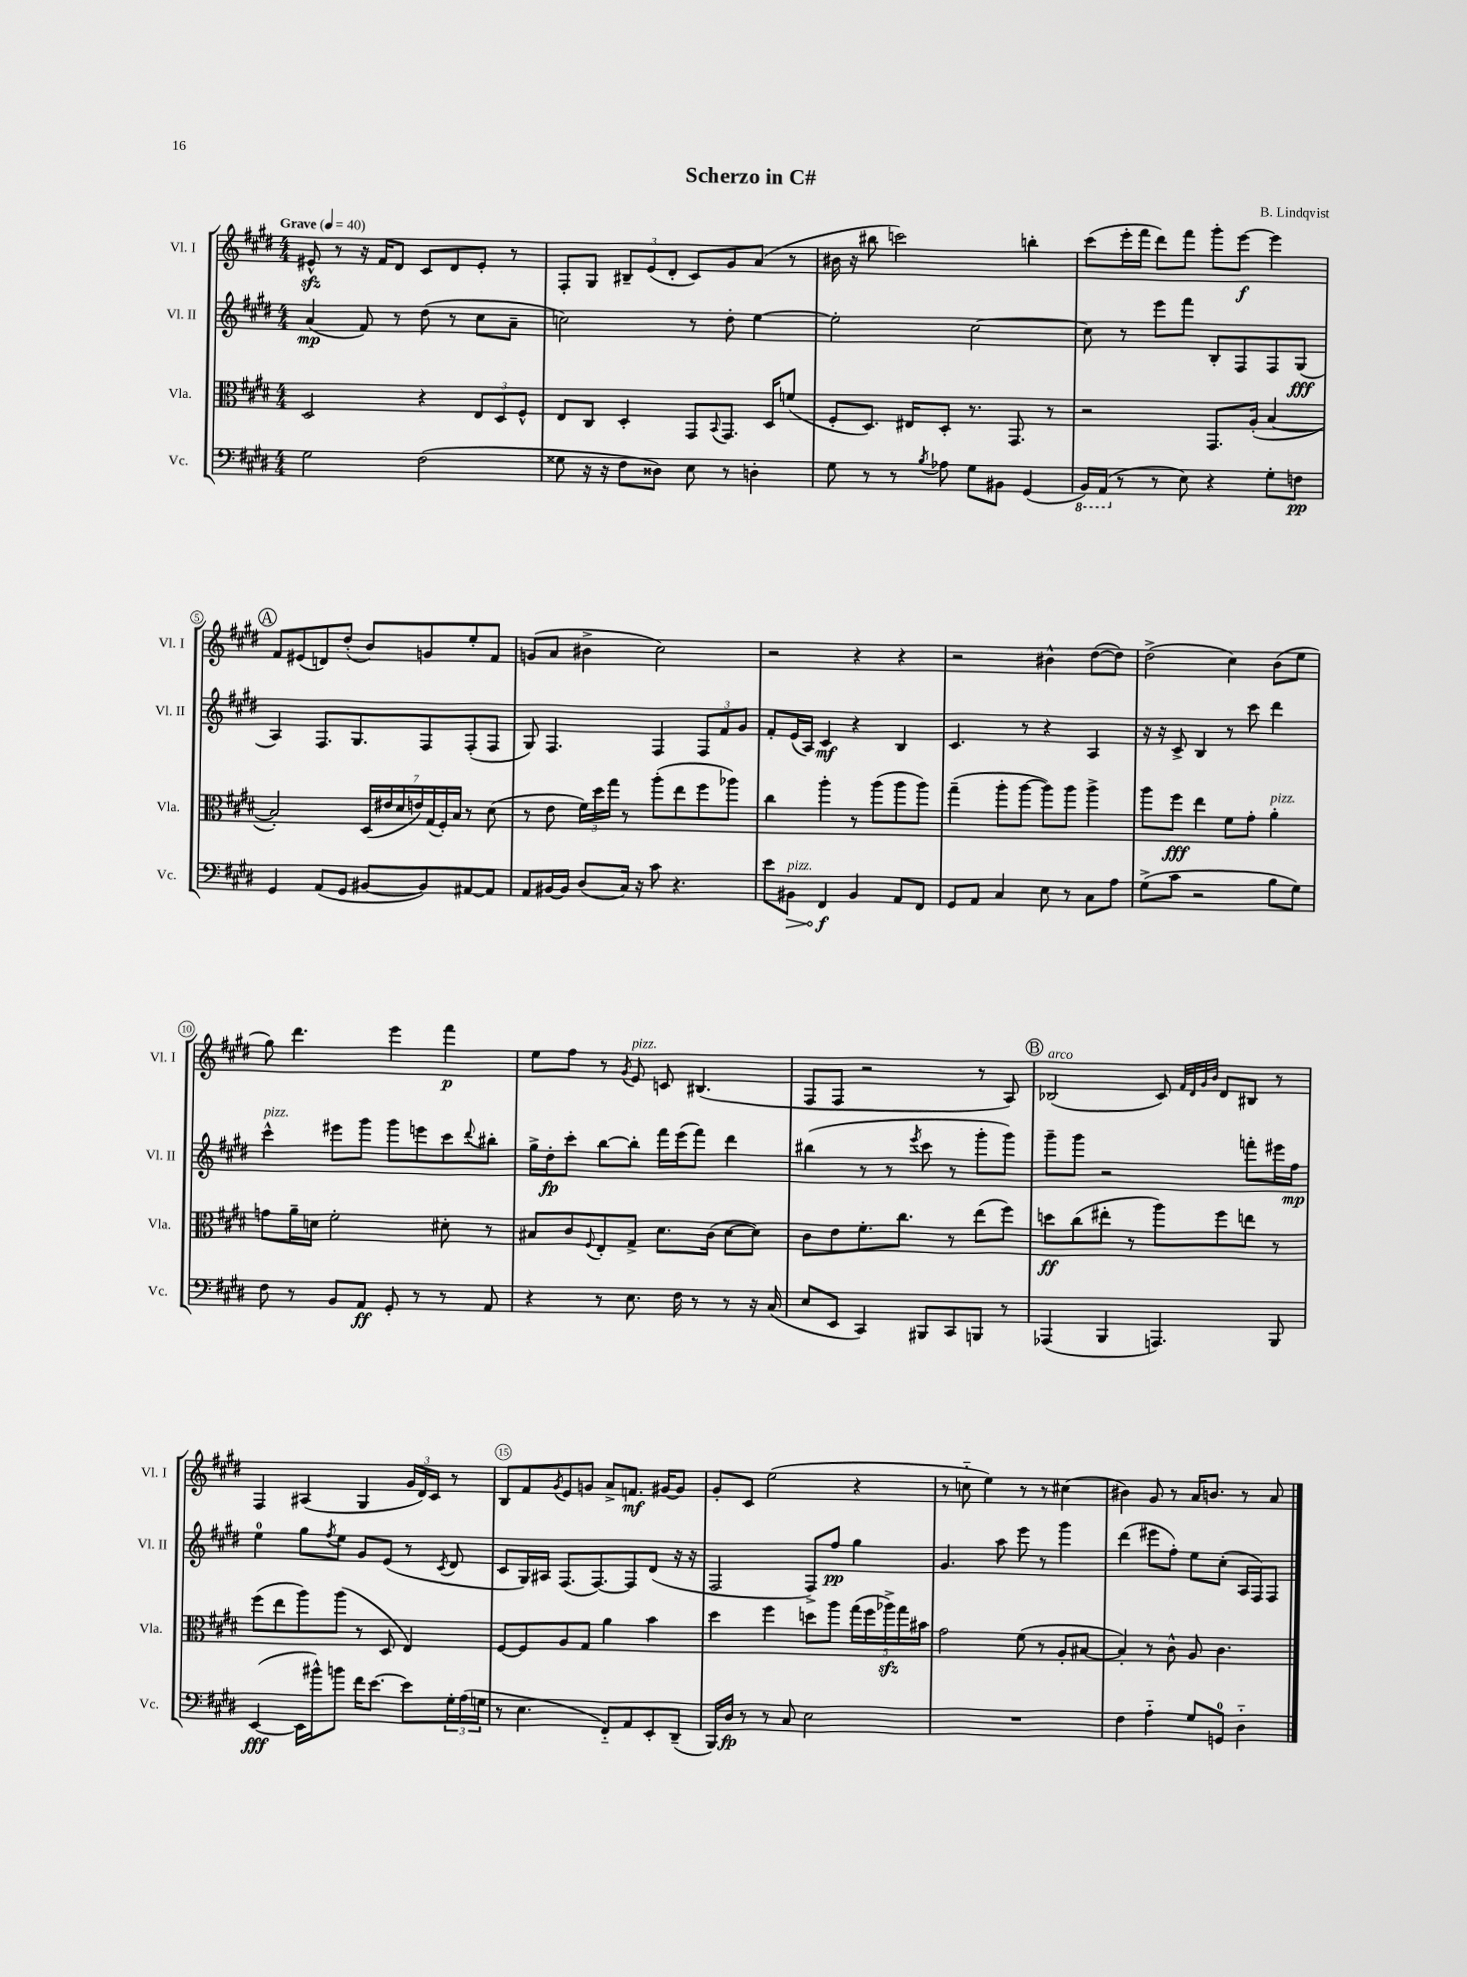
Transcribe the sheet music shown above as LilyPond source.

\header { title = "Scherzo in C#" composer = "B. Lindqvist" }
<<
\new StaffGroup <<
\new Staff = "s0" \with { instrumentName = "Vl. I" shortInstrumentName = "Vl. I" } {
    \clef treble \key e \major \numericTimeSignature \time 4/4 \tempo "Grave" 4 = 40
    eis'8-^\sfz r8 r16 fis'16 dis'8 cis'8 dis'8 eis'8-. r8 |
    fis8-. gis8 \tuplet 3/2 { bis8-- e'8( dis'8-. } cis'8) gis'8 a'8( r8 |
    bis'16 r16 bis''8 c'''2) b''4-. |
    cis'''8( e'''16-. fis'''16 dis'''8) fis'''8 gis'''8-. e'''8~\f e'''4 |
    \mark \markup { \circle "A" } fis'8 eis'8( d'8) dis''8-.( b'8) g'8 e''8-. fis'8 |
    g'8( a'8 bis'4-> cis''2) |
    r2 r4 r4 |
    r2 bis'4-^ dis''8~( dis''8) |
    dis''2->( cis''4) b'8( e''8 |
    gis''8) dis'''4. e'''4 fis'''4\p |
    e''8 fis''8 r8 \acciaccatura { gis'8 } e'8^\markup { \italic "pizz." } c'8 bis4.( |
    fis8 fis8 r2 r8 a8) |
    \mark \markup { \circle "B" } bes2^\markup { \italic "arco" }( cis'8) \grace { fis'32 dis'32 gis'32 b'32 } dis'8 bis8 r8 |
    fis4 ais4( gis4 \tuplet 3/2 { gis'16 dis'16) cis'16 } r8 |
    b8 fis'8 \acciaccatura { gis'8 } e'8 g'8 a'8-> f'8.\mf gis'16~ gis'8 |
    gis'8-. cis'8 e''2( r4 |
    r8 c''8-_ e''4) r8 r8 cis''4( |
    bis'4) gis'8 r8 a'16 b'8. r8 a'8 \bar "|." |
}
\new Staff = "s1" \with { instrumentName = "Vl. II" shortInstrumentName = "Vl. II" } {
    \clef treble \key e \major \numericTimeSignature \time 4/4
    a'4\mp( fis'8) r8 dis''8( r8 cis''8 a'8-- |
    c''2) r8 dis''8-. e''4~ |
    e''2-. cis''2~ |
    cis''8 r8 e'''8 fis'''8 b8-. fis8 fis8 gis8\fff( |
    \mark \markup { \circle "A" } a4) fis8. gis8. fis8 fis8-.( fis8 |
    gis8) fis4. fis4 \tuplet 3/2 { fis8 fis'8 gis'8 } |
    fis'8-. e'16( a16) cis'4\mf r4 b4 |
    cis'4. r8 r4 a4 |
    r16 r16 cis'8-> b4 r8 cis'''8 dis'''4 |
    cis'''4-^^\markup { \italic "pizz." } eis'''8 gis'''8 gis'''8 e'''8 cis'''8 \appoggiatura { dis'''8 } bis''8-. |
    gis''16-> dis''16-.\fp cis'''8-. b''8~ b''8-. fis'''16 e'''16( fis'''8) dis'''4 |
    bis''4( r8 r8 \acciaccatura { e'''8 } cis'''8 r8 gis'''8-. gis'''8) |
    \mark \markup { \circle "B" } gis'''8-- gis'''8 r2 f'''8-. eis'''16 fis''16\mp |
    e''4-0 gis''8 \acciaccatura { fis''8 } e''8 gis'8 e'8( r8 \acciaccatura { cis'8 } dis'8 |
    cis'8 gis16) ais16 fis8.( fis8.~) fis8 dis'8( r16 r16 |
    fis2 fis8->) fis''8\pp gis''4 |
    gis'4. a''8 e'''8 r8 gis'''4 |
    dis'''4( eis'''8 fis''8-.) e''8 cis''8-.( a16 fis16) fis8 \bar "|." |
}
\new Staff = "s2" \with { instrumentName = "Vla." shortInstrumentName = "Vla." } {
    \clef alto \key e \major \numericTimeSignature \time 4/4
    dis2 r4 \tuplet 3/2 { e8 dis8 fis8-^ } |
    e8 cis8 dis4-. gis,8 \appoggiatura { b,8 } gis,8. dis16 f'8( |
    fis8-. dis8.) eis16 dis8-. r8. gis,8. r8 |
    r2 gis,8. a16-.( b4~ |
    \mark \markup { \circle "A" } b2-.) \tuplet 7/4 { dis16( eis'16 dis'16 e'16) gis16( fis16-.) b16 } r8 dis'8( |
    r8 e'8 \tuplet 3/2 { fis'16) dis''16 gis''16 } r8 a''8-.( e''8 fis''8 aes''8) |
    cis''4 a''4-. r8 a''8( a''8 a''8) |
    gis''4--( a''8-. a''8~ a''8) a''8 a''4-> |
    a''8 fis''8\fff e''4 fis'8 gis'8-. a'4-.^\markup { \italic "pizz." } |
    g'8 a'16-- d'16 fis'2-. dis'8-. r8 |
    bis8 cis'8 \appoggiatura { fis8 } e8-. gis8-> dis'8. cis'16( dis'8~ dis'8) |
    cis'8 e'8 fis'8.-. cis''8. r8 e''8( fis''8) |
    \mark \markup { \circle "B" } d''8\ff cis''8( eis''8-. r8 a''8) fis''8 e''8 r8 |
    fis''8( e''8 a''8) a''8( r8 dis8 e4) |
    fis8~ fis8 a8 gis8 a'4 b'4 |
    dis''4 fis''4 d''8 a''8 \tuplet 5/4 { gis''16( fis''16 aes''16->\sfz) gis''16 bis'16 } |
    gis'2 fis'8( r8 a8-. bis8~ |
    bis4-.) r8 cis'8-^ a8 cis'4. \bar "|." |
}
\new Staff = "s3" \with { instrumentName = "Vc." shortInstrumentName = "Vc." } {
    \clef bass \key e \major \numericTimeSignature \time 4/4
    gis2 fis2( |
    gisis8 r16 r16 fis8 disis8) e8 r8 d4-. |
    gis8 r8 r8 \acciaccatura { b8 } aes8 gis8 bis,8 gis,4( |
    \ottava #-1 b,,16) a,,16( \ottava #0 r8 r8 e8) r4 gis8-. f8\pp |
    \mark \markup { \circle "A" } gis,4 a,8( gis,8 bis,8~ bis,8) ais,8~ ais,8 |
    a,8 bis,16~ bis,16 dis8( cis16) r16 cis'8 r4. |
    e'8 \once \override Hairpin.circled-tip = ##t bis,8\>^\markup { \italic "pizz." } fis,4\f\! bis,4 a,8 fis,8 |
    gis,8 a,8 cis4 e8 r8 cis8 a8 |
    gis8->( cis'8 r2 b8 gis8) |
    fis8 r8 b,8 a,8\ff gis,8-. r8 r8 a,8 |
    r4 r8 e8. fis16 r8 r8 r16 cis16( |
    e8 e,8 cis,4) bis,,8 cis,8 b,,8 r8 |
    \mark \markup { \circle "B" } aes,,4( b,,4 a,,4.) b,,8 |
    e,4~\fff( e,16 bis'16-^) b'8 fis'16 e'8.~ e'8 \tuplet 3/2 { gis16-. a16( g16 } |
    r8 e4. fis,8-_) a,8 e,8-. dis,8--( |
    b,,16) dis16\fp r8 r8 cis8 e2 |
    R1 |
    fis4 a4-_ gis8 g,8-0 dis4-_ \bar "|." |
}
>>
>>
\layout { \context { \Score \override BarNumber.break-visibility = ##(#f #t #t) barNumberVisibility = #(every-nth-bar-number-visible 5) \override BarNumber.stencil = #(make-stencil-circler 0.1 0.3 ly:text-interface::print) } }
